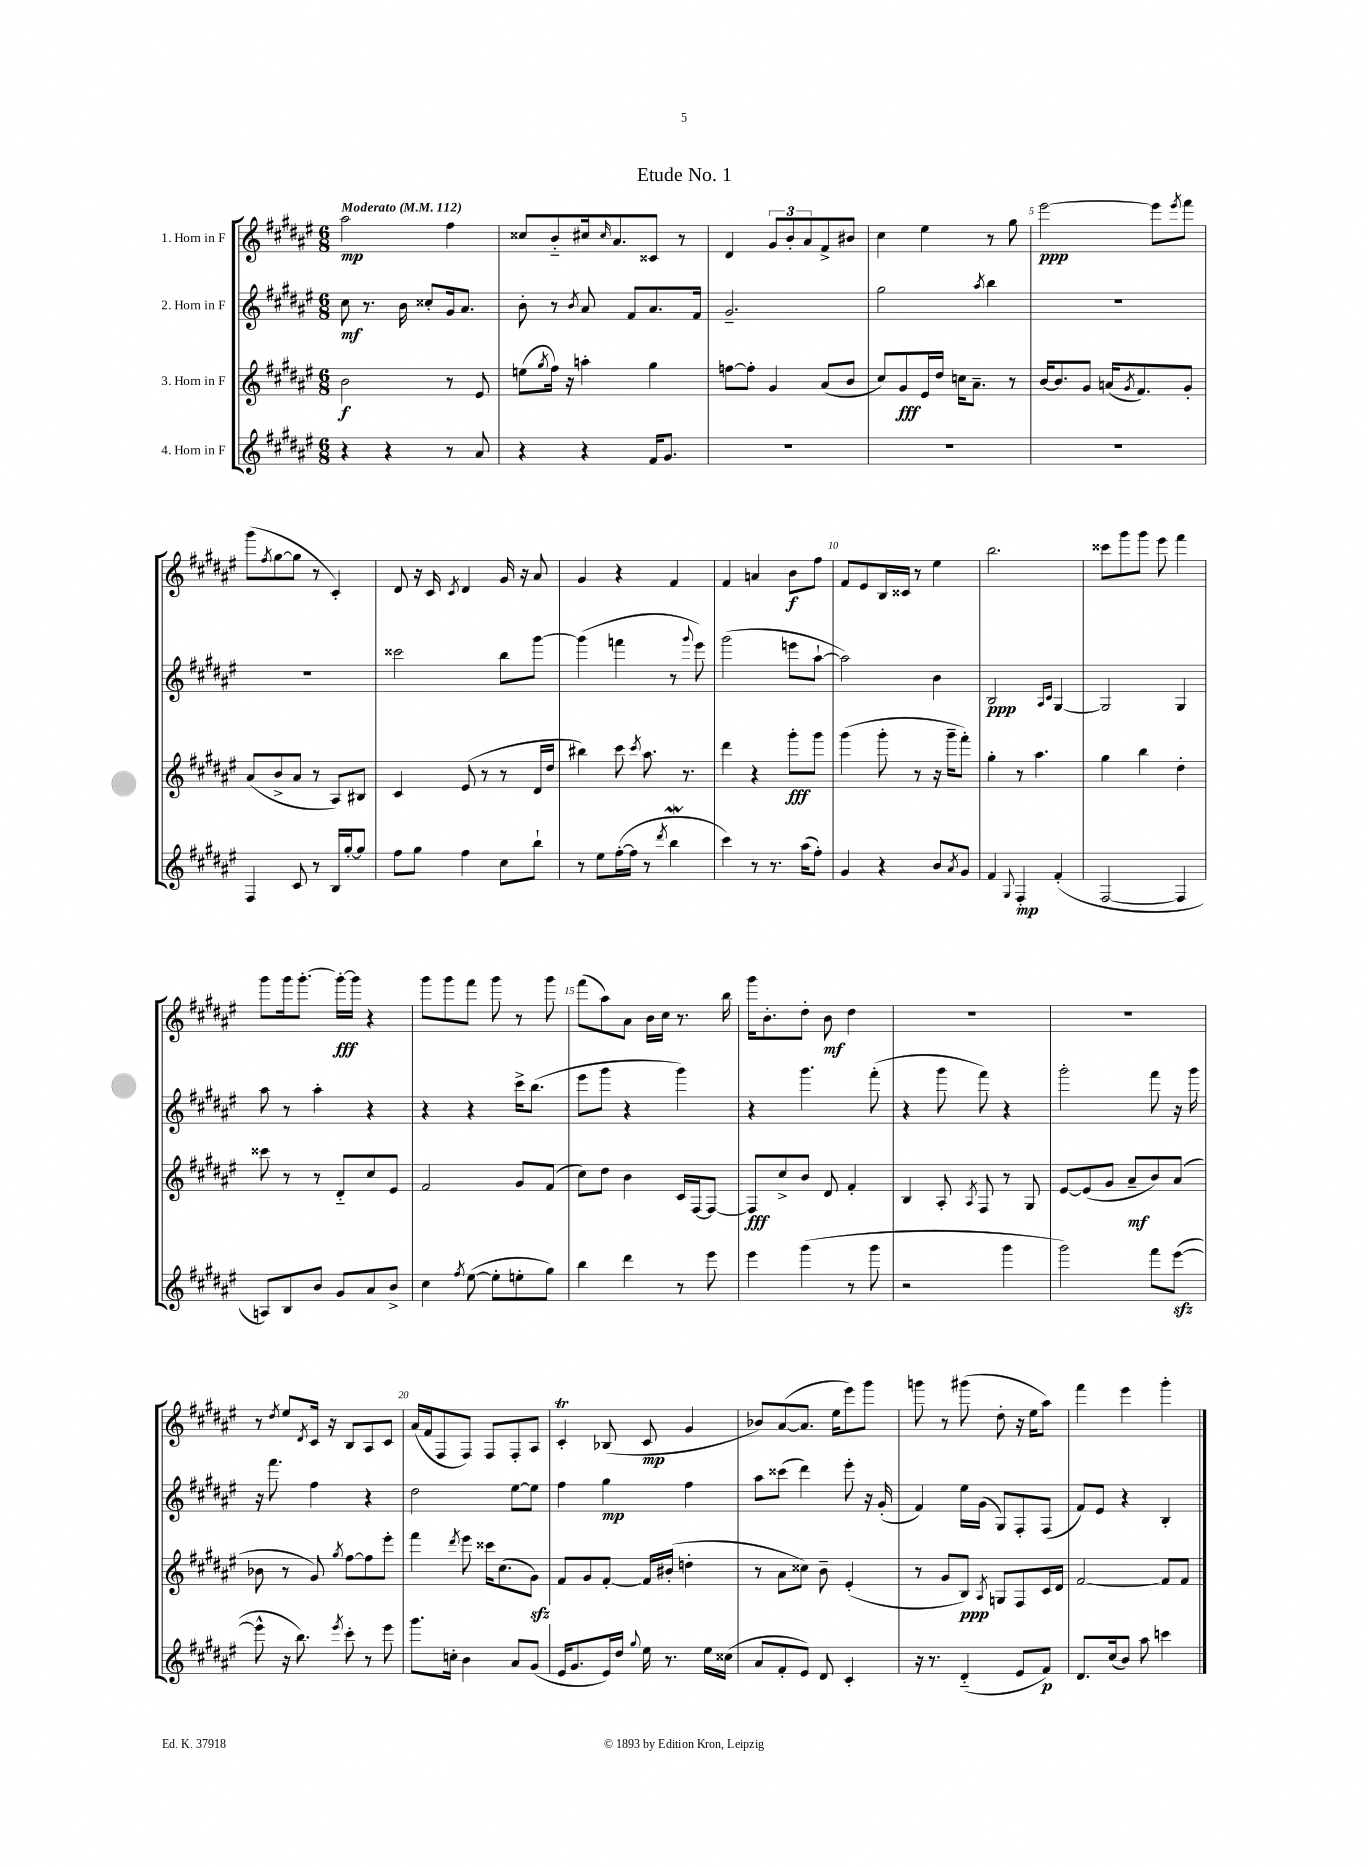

**kern	**kern	**kern	**kern
*staff4	*staff3	*staff2	*staff1
*clefG2	*clefG2	*clefG2	*clefG2
*k[f#c#g#d#a#e#]	*k[f#c#g#d#a#e#]	*k[f#c#g#d#a#e#]	*k[f#c#g#d#a#e#]
*M6/8	*M6/8	*M6/8	*M6/8
*MM112	*MM112	*MM112	*MM112
4r	2b	8cc#	2aa#
.	.	8.r	.
4r	.	.	.
.	.	16b	.
.	.	8cc##'	.
8r	8r	16g#	4ff#
.	.	8.a#	.
8a#	8e#	.	.
=	=	=	=
4r	(8ee	8b'	8cc##
.	8qgg#	.	.
.	16ff#)	8r	8b'~
.	16r	.	.
.	.	8qb	.
4r	4aa'	8a#	16cc#
.	.	.	16qqcc#
.	.	.	8.a#
.	.	8f#	.
16f#	4gg#	8.a#	8c##
8.g#	.	.	.
.	.	.	8r
.	.	16f#	.
=	=	=	=
2.r	[8ff	2.g#~	4d#
.	8ff']	.	.
.	4g#	.	12g#
.	.	.	12b'
.	.	.	12a#
.	(8a#	.	8f#^
.	8b	.	8b#
=	=	=	=
2.r	8cc#)	2gg#	4cc#
.	8g#	.	.
.	16e#	.	4ee#
.	16dd#	.	.
.	16cc	.	.
.	8.a#~	.	.
.	.	8qaa#	.
.	.	4bb	8r
.	8r	.	8gg#
=	=	=	=
2.r	[16b	2.r	[2eee#
.	8.b]	.	.
.	8g#	.	.
.	(16a	.	.
.	8qg#	.	.
.	8.f#)	.	.
.	.	.	8eee#]
.	.	.	8qeee#
.	8g#'	.	8fff#
=	=	=	=
4F#	(8a#	2.r	(8ggg#
.	.	.	8qff#
.	8b^	.	[8gg#
8c#	8a#	.	8gg#]
8r	8r	.	8r
16B	8A#)	.	4c#')
[16gg#'	.	.	.
8gg#]	8B#	.	.
=	=	=	=
8ff#	4c#	2ccc##	8d#
8gg#	.	.	16r
.	.	.	16c#
.	.	.	8qc#
4ff#	(8e#	.	4d#
.	8r	.	.
8cc#	8r	8bb	16g#
.	.	.	16r
8bb`	16d#	[8ggg#	8a#
.	16dd#	.	.
=	=	=	=
8r	4bb#)	(4ggg#]	4g#
8ee#	.	.	.
([16ff#'	8ccc#	4fff	4r
16ff#]	.	.	.
.	8qccc#	.	.
8r	8.aa#	.	.
8qddd#	.	.	.
4bb	.	8r	4f#
.	8.r	.	.
.	.	8qqggg#	.
.	.	8eee#)	.
=	=	=	=
4ccc#)	4ddd#	(2ggg#	4f#
8r	4r	.	4a
8.r	.	.	.
.	8ggg#'	8eee	8b
(16aa#	.	.	.
8ff#')	8ggg#	[8aa#`	8ff#
=	=	=	=
4g#	(4ggg#	2aa#])	8f#
.	.	.	8e#
4r	8ggg#'	.	16B
.	.	.	16c##
.	8r	.	8r
8b	16r	4b	4ee#
.	16ggg#~	.	.
8qa#	.	.	.
8g#	8fff#')	.	.
=	=	=	=
4f#	4gg#'	2B	2.bb
8qqG#	.	.	.
4F#'	8r	.	.
.	4.aa#	.	.
.	.	16qqA#	.
.	.	16qqc#	.
(4f#'	.	[4G#	.
=	=	=	=
[2F#	4gg#	2G#]	8ccc##
.	.	.	8ggg#
.	4bb	.	8ggg#
.	.	.	8eee#
4F#]	4dd#'	4G#	4fff#
=	=	=	=
8A)	8ccc##	8aa#	8ggg#
8B	8r	8r	16ggg#
.	.	.	[8.ggg#'
8b	8r	4aa#'	.
8g#	8d#'~	.	16ggg#'_
.	.	.	16ggg#]
8a#	8cc#	4r	4r
8b^	8e#	.	.
=	=	=	=
4cc#	2f#	4r	8ggg#
.	.	.	8ggg#
8qff#	.	.	.
([8ee#	.	4r	8fff#
8ee#']	.	.	8ggg#
8ee'	8g#	16ccc#^	8r
.	.	(8.bb	.
8gg#)	(8f#	.	8ggg#
=	=	=	=
4bb	8cc#)	8eee#	(8fff#
.	8dd#	8ggg#	8aa#)
4ddd#	4b	4r	8a#
.	.	.	16b
.	.	.	16cc#
8r	16c#	4ggg#)	8.r
.	[16F#	.	.
8eee#	8F#_	.	.
.	.	.	16bb
=	=	=	=
4eee#	8F#]	4r	16ggg#
.	.	.	8.b'
.	8cc#^	.	.
(4ggg#	8b	4.ggg#	8dd#'
.	8d#	.	8b
8r	4f#'	.	4dd#
8ggg#	.	(8fff#'	.
=	=	=	=
2r	4B	4r	2.r
.	8A#'	8ggg#	.
.	8qA#	.	.
.	8F#	8fff#)	.
4ggg#	8r	4r	.
.	8G#	.	.
=	=	=	=
2ggg#)	[8e#	2ggg#'	2.r
.	(8e#]	.	.
.	8g#	.	.
.	8a#~	.	.
8fff#	8b)	8fff#	.
([8eee#	(8a#	16r	.
.	.	16ggg#	.
=	=	=	=
8eee#^^]	8b-	16r	8r
.	.	8.fff#	.
.	.	.	8qdd#
16r	8r	.	8ee#
8.bb)	.	.	.
.	.	.	8qd#
.	8g#)	4ff#	16c#
.	.	.	16r
8qeee#	8qgg#	.	.
8ccc#'	[8ff#	.	8B
8r	8ff#]	4r	8A#
8eee#	8eee#'	.	8c#
=	=	=	=
8.ggg#	4fff#	2dd#	(16a#
.	.	.	16f#
.	.	.	8F#
16cc'	.	.	.
.	8qddd#	.	.
4b	8eee#	.	8F#)
.	16ccc##	.	8F#
.	(8.cc#	.	.
8a#	.	[8ee#	8F#'
(8g#	8g#)	8ee#]	8A#
=	=	=	=
16e#	8f#	4ff#	4c#'
8.g#	.	.	.
.	8g#	.	.
16e#)	[8f#'	4gg#	(8B-
16dd#	.	.	.
8qqgg#	.	.	.
16ee#	16f#]	.	8c#
8.r	(16b#'	.	.
.	4dd'	4ff#	4g#
16ee#	.	.	.
(16cc##	.	.	.
=	=	=	=
8a#	8r	8aa#	8b-)
8f#'	8a#	(8ccc##	([8a#
8e#)	8cc##)	4ddd#)	8.a#]
8d#	8b~	.	.
.	.	.	16ee#
4c#'	(4e#'	8eee#'	8eee#)
.	.	16r	8ggg#
.	.	(16g#'	.
=	=	=	=
16r	8r	4f#)	8ggg
8.r	.	.	.
.	8g#	.	8r
(4d#'~	8B)	16ee#	(8ggg#
.	.	(16g#	.
.	8qA#	.	.
.	8G	8G#)	8dd#'
8e#	8F#	8F#'	16r
.	.	.	16ee#
8f#)	16c#	(8F#	8aa#)
.	16d#	.	.
=	=	=	=
8.d#	[2f#	8f#)	4fff#
.	.	8e#	.
(16cc#	.	.	.
8b)	.	4r	4eee#
8aa#	.	.	.
4ccc	8f#]	4B'	4ggg#'
.	8f#	.	.
==	==	==	==
*-	*-	*-	*-
